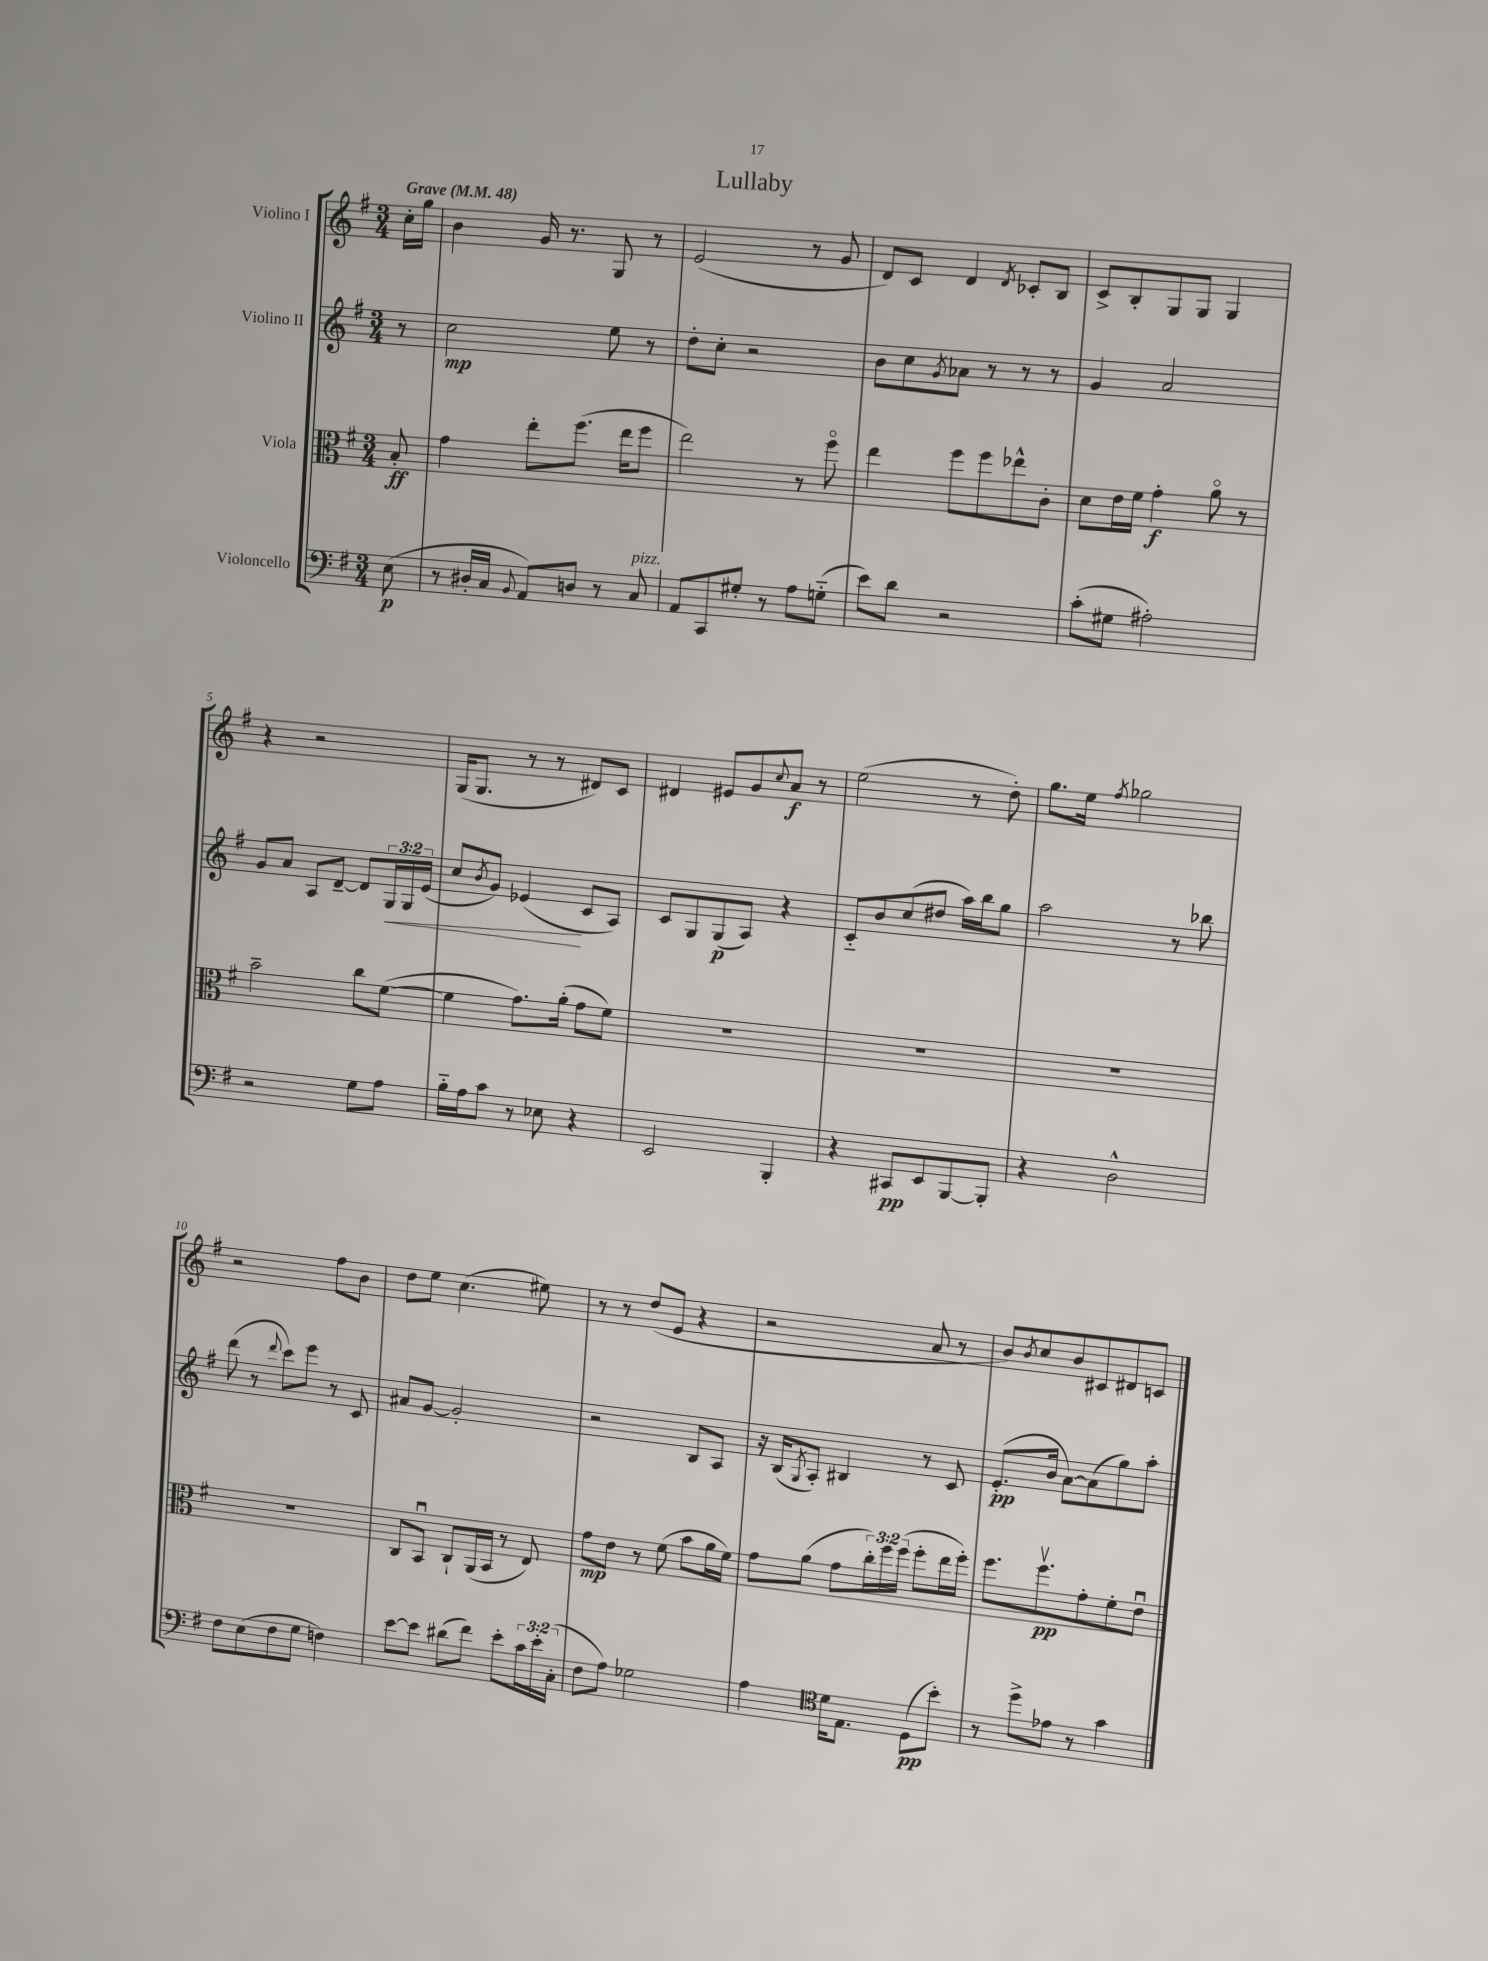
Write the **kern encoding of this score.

**kern	**dynam	**kern	**dynam	**kern	**dynam	**kern	**dynam
*part4	*part4	*part3	*part3	*part2	*part2	*part1	*part1
*staff4	*staff4	*staff3	*staff3	*staff2	*staff2	*staff1	*staff1
*I"Violoncello	*	*I"Viola	*	*I"Violino II	*	*I"Violino I	*
*clefF4	*	*clefC3	*	*clefG2	*	*clefG2	*
*k[f#]	*	*k[f#]	*	*k[f#]	*	*k[f#]	*
*M3/4	*	*M3/4	*	*M3/4	*	*M3/4	*
*MM48	*	*MM48	*	*MM48	*	*MM48	*
=	=	=	=	=	=	=	=
!	!	!	!	!	!	!LO:TX:a:B:t=Grave	!
(8E\	p	8B'/	ff	8r	.	16cc'\LL	.
.	.	.	.	.	.	16gg\JJ	.
=1	=1	=1	=1	=1	=1	=1	=1
8r	.	4g\	.	2cc\	mp	4b\	.
16D#X'/LL	.	.	.	.	.	.	.
16C/JJ	.	.	.	.	.	.	.
8qqBB/	.	.	.	.	.	.	.
8AA/L)	.	8ee'\L	.	.	.	16g/	.
.	.	.	.	.	.	8.r	.
8Dn/J	.	(8.ff#\J	.	.	.	.	.
8r	.	.	.	8ee\	.	8G/	.
.	.	16ee\KL	.	.	.	.	.
!LO:TX:a:i:t=pizz.	!	!	!	!	!	!	!
8C/	.	8ff#\J	.	8r	.	8r	.
=2	=2	=2	=2	=2	=2	=2	=2
8AA/L	.	2ee\)	.	8dd'\L	.	(2e/	.
8CC/	.	.	.	8cc'\J	.	.	.
8G#X'/J	.	.	.	2r	.	.	.
8r	.	.	.	.	.	.	.
8A\L	.	8r	.	.	.	8r	.
(8Gn\J	.	8ff#\	.	.	.	8g/	.
=3	=3	=3	=3	=3	=3	=3	=3
8e\L)	.	4ee\	.	8b\L	.	8d/L)	.
8d\J	.	.	.	8cc\	.	8c/J	.
.	.	.	.	8qg/	.	.	.
2r	.	8ff#\L	.	8a-X\J	.	4d/	.
.	.	8ff#\	.	8r	.	.	.
.	.	.	.	.	.	8qd/	.
.	.	8ee-X^^\	.	8r	.	8c-X'/L	.
.	.	8c'\J	.	8r	.	8B/J	.
=4	=4	=4	=4	=4	=4	=4	=4
(8c'\L	.	8d\L	.	4g/	.	8c^/L	.
8G#X\J	.	16e\L	.	.	.	8B'/	.
.	.	16f#\JJ	.	.	.	.	.
2A#X'\)	.	4g'\	f	2a/	.	8G/	.
.	.	.	.	.	.	8G/J	.
.	.	8a\	.	.	.	4G/	.
.	.	8r	.	.	.	.	.
!!LO:LB:g=z
=5	=5	=5	=5	=5	=5	=5	=5
2r	.	2b~\	.	8g/L	.	4r	.
.	.	.	.	8a/J	.	.	.
.	.	.	.	8A/L	.	2r	.
.	.	.	.	[8d~/J	.	.	.
8G\L	.	8cc\L	.	8d/L]	.	.	.
!	!	!	!	!	!LO:HP:b	!	!
8A\J	.	([8f#\J	.	24G/L	<	.	.
.	.	.	.	24G/	.	.	.
.	.	.	.	(24e/JJ	.	.	.
=6	=6	=6	=6	=6	=6	=6	=6
16B\LL	.	4f#\]	.	8cc/L	.	(16G/KL	.
16A\J	.	.	.	.	.	8.G/J	.
.	.	.	.	8qb/	.	.	.
8c\J	.	.	.	8g/J)	.	.	.
8r	.	8.g\L)	.	(4e-X/	.	8r	.
8E-X\	.	.	.	.	.	8r	.
.	.	(16a'\Jk	.	.	.	.	.
4r	.	8g\L	.	8c/L	[	8d#X/L)	.
.	.	8f#\J)	.	8A/J)	.	8c/J	.
=7	=7	=7	=7	=7	=7	=7	=7
2EE/	.	2.r	.	8c/L	.	4d#X/	.
.	.	.	.	8G/	.	.	.
.	.	.	.	(8G/	p	8e#X/L	.
.	.	.	.	8A/J)	.	8g/	.
.	.	.	.	.	.	8qqcc/	.
4BBB'/	.	.	.	4r	.	8a/J	f
.	.	.	.	.	.	8r	.
=8	=8	=8	=8	=8	=8	=8	=8
4r	.	2.r	.	8c/L	.	(2ee\	.
.	.	.	.	8b/	.	.	.
8CC#X/L	pp	.	.	(8cc/	.	.	.
8EE/	.	.	.	8dd#X/J	.	.	.
[8BBB/	.	.	.	16aa\LL)	.	8r	.
.	.	.	.	16bb\J	.	.	.
8BBB'/J]	.	.	.	8gg\J	.	8dd'\)	.
=9	=9	=9	=9	=9	=9	=9	=9
4r	.	2.r	.	2aa\	.	8.gg\L	.
.	.	.	.	.	.	16ee\Jk	.
.	.	.	.	.	.	8qff#/	.
2D^^\	.	.	.	.	.	2gg-X\	.
.	.	.	.	8r	.	.	.
.	.	.	.	8bb-X\	.	.	.
!!LO:LB:g=z
=10	=10	=10	=10	=10	=10	=10	=10
8F#\L	.	2.r	.	(8ddd\	.	2r	.
(8E\	.	.	.	8r	.	.	.
.	.	.	.	8qqddd/	.	.	.
8F#\	.	.	.	8ccc\L)	.	.	.
8G\J	.	.	.	8eee\J	.	.	.
4Fn\)	.	.	.	8r	.	8ff#\L	.
.	.	.	.	8c/	.	8b\J	.
=11	=11	=11	=11	=11	=11	=11	=11
[8e\L	.	8C/L	.	8a#X/L	.	8dd\L	.
8e\J]	.	8BBu/J	.	[8g/J	.	8ee\J	.
(8d#X\L	.	8C`/L	.	2g'/]	.	(4.cc\	.
8f#\J)	.	(16AA/L	.	.	.	.	.
.	.	16BB/JJ	.	.	.	.	.
8e'\L	.	8r	.	.	.	.	.
24c\L	.	8E/)	.	.	.	8ee#X\)	.
24e'\	.	.	.	.	.	.	.
(24C'\JJ	.	.	.	.	.	.	.
=12	=12	=12	=12	=12	=12	=12	=12
8F#\L	.	8g\L	mp	2r	.	8r	.
8A\J)	.	8e\J	.	.	.	8r	.
2G-X\	.	8r	.	.	.	(8dd/L	.
.	.	(8f#\	.	.	.	8e/J	.
.	.	8b\L	.	8B/L	.	4r	.
.	.	16a\L	.	8A/J	.	.	.
.	.	16f#\JJ)	.	.	.	.	.
=13	=13	=13	=13	=13	=13	=13	=13
4A\	.	8g\L	.	16r	.	2r	.
.	.	.	.	(16B/KL	.	.	.
.	.	.	.	8qG/	.	.	.
.	.	(8a\J	.	8A'/J)	.	.	.
*clefC4	*	*	*	*	*	*	*
16d\KL	.	8g\L	.	4B#X/	.	.	.
8.E\J	.	.	.	.	.	.	.
.	.	24cc'\L)	.	.	.	.	.
.	.	24ff#\	.	.	.	.	.
.	.	(24ff#\JJ	.	.	.	.	.
(8D\L	pp	8ff#'\L	.	8r	.	8a/	.
8b'\J)	.	16ee\L	.	8c/	.	8r	.
.	.	16ff#'\JJ)	.	.	.	.	.
=14	=14	=14	=14	=14	=14	=14	=14
8r	.	8.ff#\L	.	(8.e'/L	pp	8b/L)	.
.	.	.	.	.	.	8qb/	.
8dd^\L	.	.	.	.	.	8cc/	.
.	.	8.ff#v\	pp	16b/Jk	.	.	.
8e-X\J	.	.	.	[8a\L)	.	8b/	.
8r	.	8g'\	.	(8a\]	.	8c#X/	.
4g\	.	8f#'\	.	8gg\)	.	8d#X/	.
.	.	8eu\J	.	8aa'\J	.	8cn/J	.
==	==	==	==	==	==	==	==
*-	*-	*-	*-	*-	*-	*-	*-
